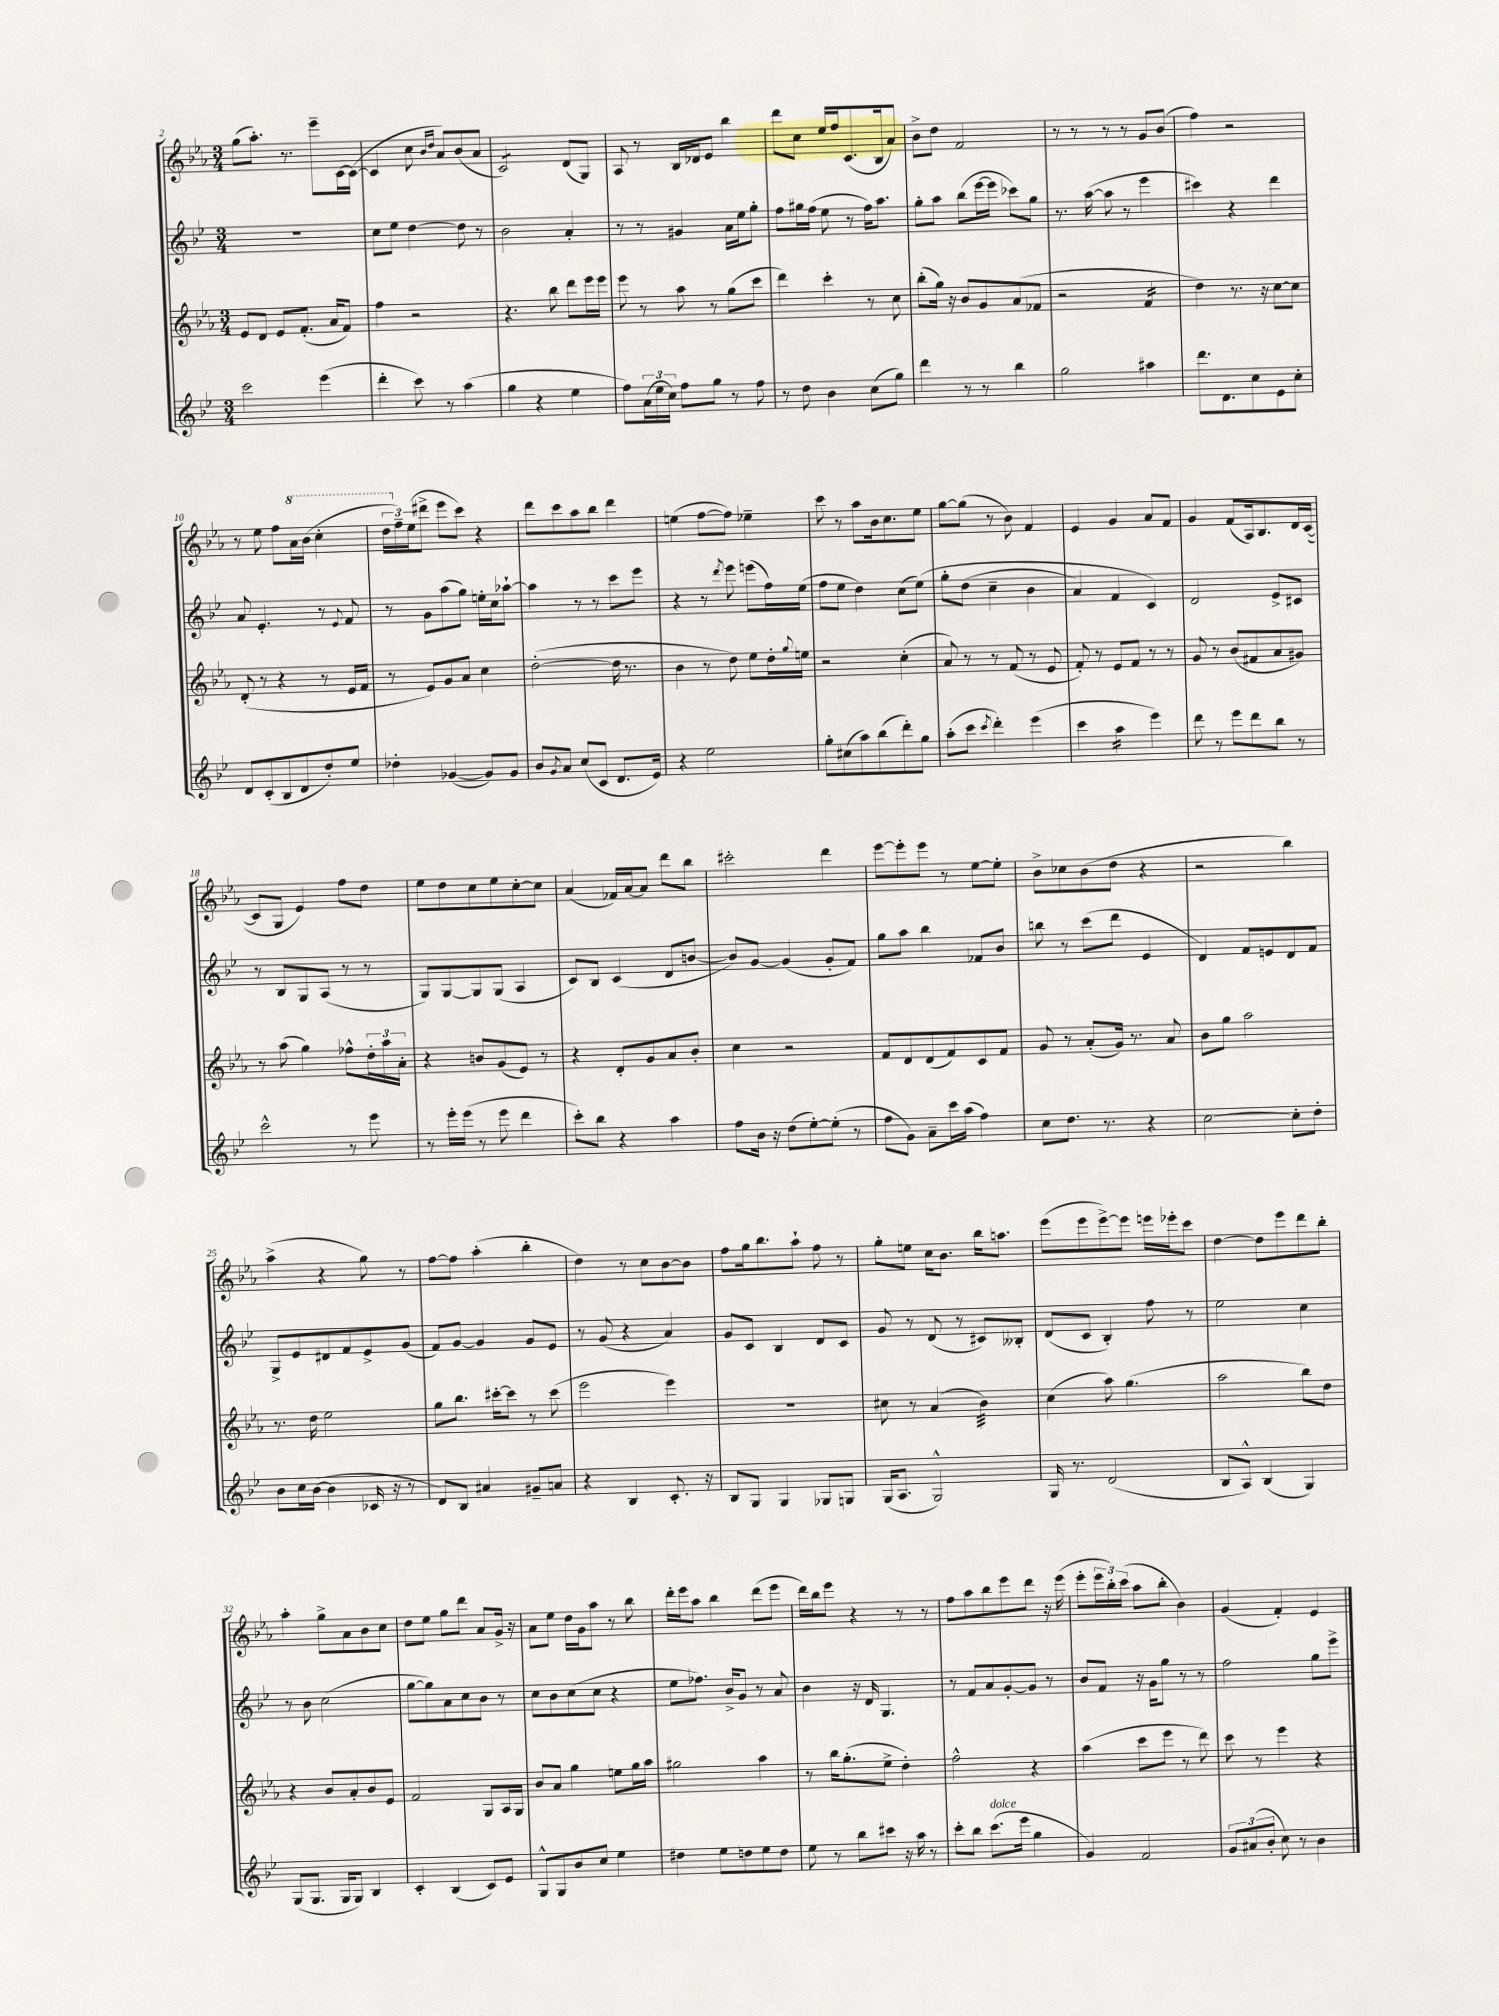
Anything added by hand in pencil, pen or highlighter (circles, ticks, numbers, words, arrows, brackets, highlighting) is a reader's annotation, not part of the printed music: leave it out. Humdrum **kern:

**kern	**kern	**kern	**kern
*staff4	*staff3	*staff2	*staff1
*clefG2	*clefG2	*clefG2	*clefG2
*k[b-e-]	*k[b-e-a-]	*k[b-e-]	*k[b-e-a-]
*M3/4	*M3/4	*M3/4	*M3/4
2ccc	8e-	2.r	(8gg
.	8d	.	8.aa-')
.	8e-	.	.
.	.	.	8.r
.	(8.f'	.	.
(4eee-	.	.	8eee-~
.	16a-	.	.
.	8f)	.	[16c
.	.	.	(16c_
=	=	=	=
4ddd'	4ff	8cc	4c]
.	.	8ee-	.
8ccc)	2r	[4dd	8cc
.	.	.	16qqb-
.	.	.	16qqdd
8r	.	.	8a-)
(4aa	.	8dd]	(8b-
.	.	8r	8a-
=	=	=	=
4gg	4.r	2b-	2c)
4r	.	.	.
.	8bb-	.	.
4ee-	8ddd	4a'	(8d
.	16eee-	.	8G)
.	16eee-	.	.
=	=	=	=
8ff)	8eee-	8r	8A-
(24a	8r	8r	8r
24ee-	.	.	.
24cc)	.	.	.
8ff	8aa-	4g#	16B-
.	.	.	16d-
8gg	8r	.	8e-
8r	(8gg	16a	4bb-
.	.	16ee-	.
8ff	8ccc	8gg'	.
=	=	=	=
8r	4ddd)	8ff	8ddd
8dd	.	16gg#	8cc
.	.	(16ff	.
4b-	4ccc'	8ee-	16ee-
.	.	.	16ff
.	.	8r	(8.c
(8cc	8r	16ff)	.
.	.	8.aa	16B-
8gg)	8cc	.	8a-)
=	=	=	=
4ddd	(8bb-'	8gg'	8b-^
.	16gg)	8aa	8dd
.	16r	.	.
8r	8b-	(8bb-	2f
8r	8g	[16eee-	.
.	.	16eee-]	.
4bb-	(8a-	8ccc-)	.
.	8f-	8gg	.
=	=	=	=
2gg	2r	8.r	8r
.	.	.	8r
.	.	([16aa	.
.	.	8aa]	8r
.	.	8r	8r
4aa#	4f	4eee-	8g
.	.	.	(8b-
=	=	=	=
8.ddd	4dd)	4ccc#)	4ff)
8.d	.	.	.
.	8.r	4r	2r
8cc	.	.	.
.	16r	.	.
8e-	[8cc	4ddd	.
8cc'	8cc]	.	.
=	=	=	=
8d	(8d'	8a	8r
(8c'	8r	4.e-'	8ee-
8B-	4r	.	8ff
8d	.	.	16aa-
.	.	.	(16bb-
8dd')	8r	8r	4ccc'
.	.	8qqe-	.
8ee-	16e-	8f	.
.	16f	.	.
=	=	=	=
4dd-'	8r	8r	24ddd
.	.	.	24ff~)
.	.	.	(24ee-
.	8e-)	8g	8ddd#^
([4g-	8g	(8aa	8eee-
.	8a-	8gg)	8ccc)
8g-])	4cc	16ee'	4r
.	.	16cc	.
8g-	.	[8aa-`	.
=	=	=	=
8b-	([2dd'	4aa-]	8ddd
8qg	.	.	.
8a	.	.	8ccc
(8cc	.	8r	8aa-
8c	.	8r	8bb-
8.d	16dd]	8ccc	4ddd
.	8.r	.	.
.	.	8eee-	.
16e-)	.	.	.
=	=	=	=
4r	4b-	4r	(4ee
2ee-	8r	8r	[8ff
.	.	8qddd	.
.	8dd)	8eee-	8ff])
.	8ee-	(8eee	4ee-~
.	16dd'	16ff)	.
.	8qqgg	.	.
.	16ee	(16ee-	.
=	=	=	=
8gg'	2r	8ff	8ccc
(8cc#	.	8ee-	8r
8aa)	.	4dd)	8aa-
(8bb-	.	.	16b-
.	.	.	8.cc
8ddd')	(4cc'	(8cc	.
8gg	.	&(8ee-)	8ee-
=	=	=	=
(8aa'	8a-)	8gg'	[8gg
8ccc	8r	(8dd	(8gg]
8qccc	.	.	.
4ddd')	8r	4cc~	8r
.	(8f	.	8b-)
(4eee-	8r	4b-	4f
.	8e-	.	.
=	=	=	=
4ccc	8f')	4a)	4e-
.	8r	.	.
4aa	8e-	4f	4g
.	8f	.	.
4eee-)	8r	4c&)	8a-
.	8r	.	8f
=	=	=	=
8ddd	8g	2d	4g
8r	8r	.	.
8eee-	(8b-	.	(8f
8ddd	8f#	.	16A-)
.	.	.	8.B-
8bb-	8a-	8e-^	.
8r	8g#)	8c#	16d
.	.	.	([16c
=	=	=	=
2ccc^^	8r	8r	8c]
.	(8aa-	8B-	8G
.	4gg)	8G	4e-)
.	.	(8A	.
8r	8ff-^^	8r	8ff
8eee-	24dd'	8r	8dd
.	24aa-	.	.
.	24a-'	.	.
=	=	=	=
8r	4r	8G)	8ee-
16eee-'	.	[8G	8dd
(16eee-	.	.	.
8r	8b	8G]	8cc
8eee-	(8g	(8G	8ee-
4ddd	8e-)	4A	[8cc'
.	8r	.	8cc]
=	=	=	=
8ccc')	4r	8c)	(4a-
8bb-	.	8B-	.
4r	8d'	(4c	16f-)
.	.	.	[16a-
.	8g	.	8a-]
4aa	8a-	8d	8ddd
.	8b-'	[8b	8bb-
=	=	=	=
8ff	4cc	8b])	2ccc#'
16b-	.	[8g	.
16r	.	.	.
(8dd	2r	(4g]	.
[8ee-')	.	.	.
(8ee-']	.	8g'	4ddd
8r	.	8f)	.
=	=	=	=
8ff	8f	8gg	[8eee-
8g)	8d	8aa	8eee-']
8a~	(8d	4bb-	8eee-
16ccc	8f)	.	8r
(16aa	.	.	.
4ff)	8c	8f-	[8ee-
.	8f	8b-	8ee-']
=	=	=	=
8cc	8g	8bb	8b-^
8.dd	8r	8r	8cc-
.	(8a-'	(8ccc	(8b-
8.r	.	.	.
.	16g)	8ddd	8dd
.	8.r	.	.
4r	.	4e-	4r
.	8a-	.	.
=	=	=	=
[2cc	8b-	4d)	2r
.	8gg	.	.
.	2aa-	8f	.
.	.	8e	.
8cc']	.	8d	4bb-)
8dd'	.	8f	.
=	=	=	=
8b-	8.r	8G^	(4aa-^
16cc	.	8e-	.
([16b-	16dd	.	.
4b-]	2ee-	8d#	4r
.	.	8f	.
16c-	.	8e-^	8gg)
16r	.	.	.
8r	.	(8g	8r
=	=	=	=
8d)	8gg	8f)	[8ff
8B-	8.bb-	[8g	8ff]
4a#	.	4g]	(4aa-'
.	[16ccc#'	.	.
.	8ccc#]	.	.
8g#~	8r	8g	4bb-'
8a	(8ccc#	8e-	.
=	=	=	=
4r	2eee-	8r	4dd)
.	.	(8g	.
4B-	.	4r	8r
.	.	.	8cc
8.c'	4eee-)	4a)	[8b-
.	.	.	8b-]
16r	.	.	.
=	=	=	=
8B-	2.r	8g	8ff
8G	.	8c	16gg
.	.	.	8.bb-
4G	.	4B-	.
.	.	.	8aa-`
8G-	.	8d	8ff
8G	.	8c	8r
=	=	=	=
(16G	8cc#	8g	8gg'
8.A	.	.	.
.	8r	8r	8ee
2G^^)	(4a-	(8d	16cc
.	.	.	8.b-
.	.	8r	.
.	4b-)	8c#)	16bb-
.	.	.	8.aa
.	.	8B--'	.
=	=	=	=
16G	(4cc	(8d	(8eee-
8.r	.	.	.
.	.	8c	8eee-
(2d	8aa-)	4B-')	[8eee-^)
.	(4.gg	.	8eee-]
.	.	8ff	16eee
.	.	.	16eee-'
.	.	8r	8ccc
=	=	=	=
8B-	2aa-	2ee-	[4dd
8A^^)	.	.	.
(4B-	.	.	8dd]
.	.	.	8eee-
4G)	8bb-)	4cc	8ddd
.	8dd	.	8bb-'
=	=	=	=
(8G	4r	8r	4aa-'
8.G	.	8b-	.
.	8b-	(2cc	8gg^
16G	.	.	.
8G)	8a-'	.	8a-
4B-	8b-	.	8b-
.	8e-	.	8cc
=	=	=	=
4c'	2f	[8gg	8dd
.	.	8gg])	8ee-
(4B-	.	8a	8gg
.	.	8cc	8ddd
8c)	8G	8b-	8a-
8e-	16A-	8r	16g^
.	16G	.	16r
=	=	=	=
8G^^	8b-	8cc	8a-
8G	8a-	8b-	8ee-
8b-	4gg	(8cc	16dd
.	.	.	16g
8cc	.	8cc	8aa-
4ee-	8ee	4r	8r
.	16gg	.	8bb-
.	16aa-	.	.
=	=	=	=
4dd#	2gg#	8ee-	16ddd'
.	.	.	16eee-
.	.	8.ff-)	8aa-
8ee-	.	.	4bb-
.	.	16b-^	.
8dd	.	8g	.
8ee-	4aa-	8r	(8ddd
8dd	.	8a	8eee-
=	=	=	=
8ee-	8r	4b-	16ddd)
.	.	.	16bb-
8r	16bb-	.	8eee-
.	(8.gg'	.	.
8bb-	.	16r	4r
.	.	16d	.
8ccc#	8ee-^	4.G	.
16r	4dd')	.	8r
16aa	.	.	.
8r	.	.	8r
=	=	=	=
8ccc'	2ff^^	8r	8ff
8bb-	.	8f	8aa-
(8.ccc	.	8a	8bb-
.	.	[8g'	8eee-
16eee-	.	.	.
4gg	4r	8g]	8ddd
.	.	8r	16r
.	.	.	(16eee-
=	=	=	=
4g)	(4aa-	8b-	8eee-'
.	.	8f	24eee-
.	.	.	24bb-')
.	.	.	(24ccc
2f	8ccc	16r	8aa-
.	.	16g	.
.	8eee-	8gg	8bb-'
.	8r	8r	4b-)
.	8ddd)	8r	.
=	=	=	=
12g	8ccc	2ff	(4g
(12a#	.	.	.
.	8r	.	.
12b-'	.	.	.
8cc)	4eee-	.	4f')
8r	.	.	.
4b-	4r	8gg	4e-
.	.	8eee-^	.
==	==	==	==
*-	*-	*-	*-
